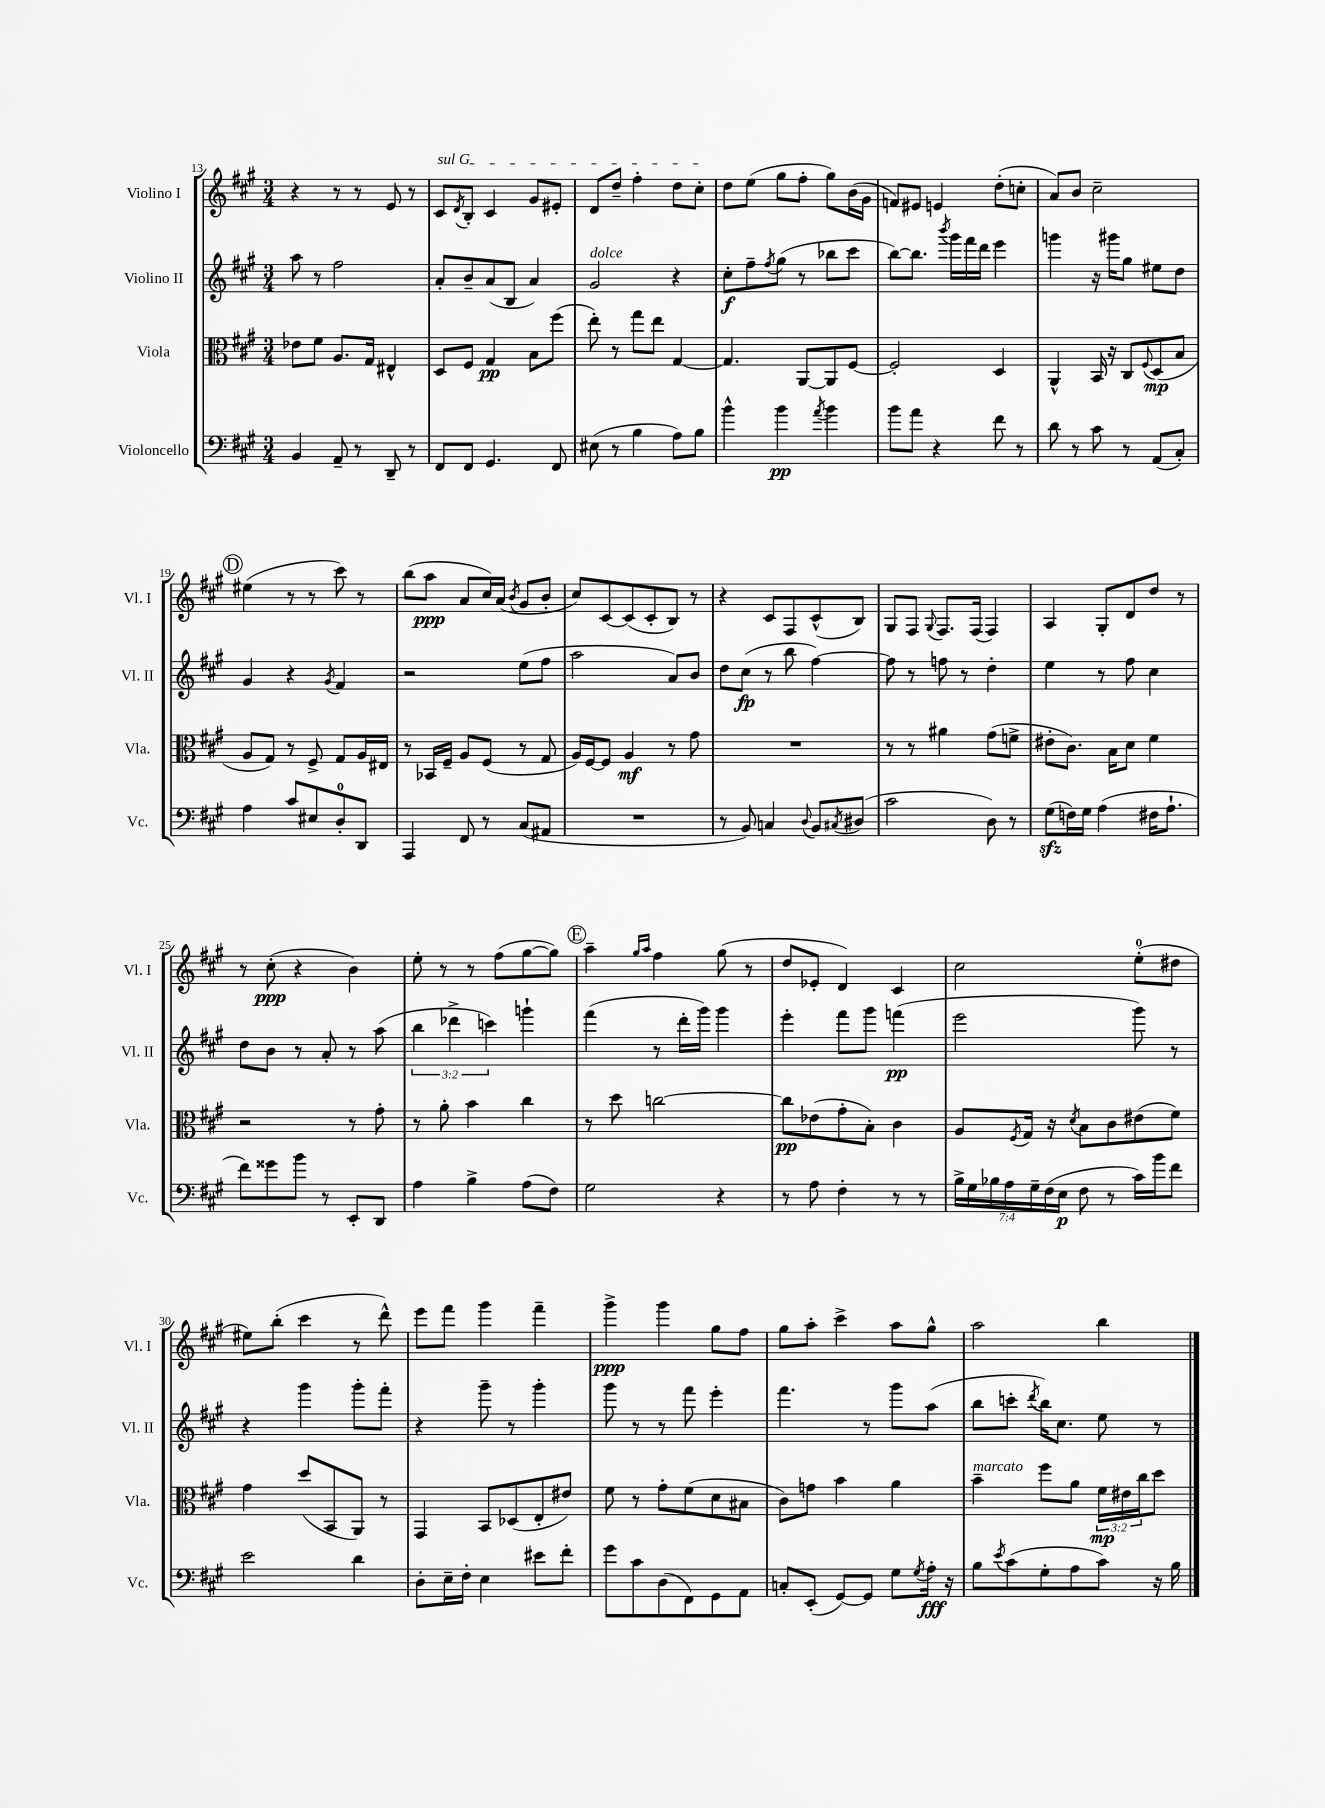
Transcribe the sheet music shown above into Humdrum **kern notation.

**kern	**kern	**kern	**kern
*staff4	*staff3	*staff2	*staff1
*clefF4	*clefC3	*clefG2	*clefG2
*k[f#c#g#]	*k[f#c#g#]	*k[f#c#g#]	*k[f#c#g#]
*M3/4	*M3/4	*M3/4	*M3/4
4BB/	8e-\L	8aa\	4r
.	8f#\J	8r	.
8AA~/	8.A/L	2ff#\	8r
8r	.	.	8r
.	16G#/Jk	.	.
8DD~/	4E#^^/	.	8e/
8r	.	.	8r
=	=	=	=
8FF#/L	8D/L	8a'/L	8c#/L
.	.	.	8qd/
8FF#/J	8F#/J	8b~/	8B'/J
4.GG#/	4G#/	(8a/	4c#/
.	.	8B/J	.
.	8B\L	4a/)	8g#/L
8FF#/	(8ff#\J	.	8e#'/J
=	=	=	=
(8E#\	8ee'\)	2g#/	8d/L
8r	8r	.	8dd~/J
4B\	8gg#\L	.	4ff#'\
.	8ee\J	.	.
8A\L)	[4G#/	4r	8dd\L
8B\J	.	.	8cc#'\J
=	=	=	=
4b^^\	4.G#/]	8cc#'\L	8dd\L
.	.	8ff#~\	(8ee\J
.	.	8qff#/	.
4b\	.	(8gg#\J	8gg#\L
.	[8AA/L	8r	8ff#'\J
8qa/	.	.	.
4b\	8AA/]	8bb-\L	8gg#\L)
.	[8F#/J	8ccc#\J	(16b\L
.	.	.	16g#\JJ
=	=	=	=
8b\L	2F#'/]	[8bb\L)	8f/L)
8a\J	.	8.bb\]J	8e#/J
4r	.	.	4e/
.	.	8qbbb/	.
.	.	16ggg#\LL	.
.	.	16fff#\	.
.	.	16ddd\JJ	.
8f#\	4D/	4eee\	(8dd'\L
8r	.	.	8cc'\J
=	=	=	=
8d\	4AA^^/	4ggg\	8a/L)
8r	.	.	8b/J
8c#\	16BB/	16r	2cc#~\
.	16r	16ggg#\LK	.
8r	8C#/L	8gg#\J	.
.	8qqF#/	.	.
(8AA/L	(8D/	8ee#\L	.
8C#'/J)	8B/J	8dd\J	.
=	=	=	=
4A\	8A/L	4g#/	(4ee#\
.	8G#/J)	.	.
8c#/L	8r	4r	8r
8E#/	8F#^/	.	8r
.	.	8qg#/	.
8D'/	8G#/L	4f#/	8ccc#\)
8DD/J	16A/L	.	8r
.	16E#/JJ	.	.
=	=	=	=
4AAA/	8r	2r	(8bb\L
.	16BB-/LL	.	8aa\J
.	16F#~/JJ	.	.
8FF#/	8A/L	.	8a/L
8r	(8F#/J	.	16cc#/L)
.	.	.	(16a/JJ
.	.	.	8qb/
(8C#/L	8r	(8ee\L	8g#/L
8AA#/J	8G#/	8ff#\J	8b'/J
=	=	=	=
2.r	16A/LL)	2aa\	8cc#/L)
.	[16F#/J	.	.
.	8F#/]J	.	[8c#/
.	4A/	.	(8c#/]
.	.	.	8c#'/
.	8r	8a/L)	8B/J)
.	8g#\	8b/J	8r
=	=	=	=
8r	2.r	8dd\L	4r
8BB/)	.	(8cc#\J	.
4C/	.	8r	8c#/L
.	.	8bb\	8F#/
8qqD/	.	.	.
8BB/L	.	[4ff#\)	(8c#^^/
8qC#/	.	.	.
(8D#/J	.	.	8B/J)
=	=	=	=
2c#\	8r	8ff#\]	8G#/L
.	8r	8r	8F#/J
.	.	.	8qqG#/
.	4a#\	8ff\	8.F#/L
.	.	8r	.
.	.	.	(16F#/Jk
8D\)	(8g#\L	4dd'\	4F#/)
8r	8f^\J	.	.
=	=	=	=
(8G#\L	8e#'\L	4ee\	4A/
16F\L)	8.c#\J)	.	.
16G#\JJ	.	.	.
(4A\	.	8r	8G#'/L
.	16B\LK	.	.
.	8d\J	8ff#\	8d/
16F#\LK	4f#\	4cc#\	8dd/J
8.A`\J	.	.	.
.	.	.	8r
=	=	=	=
8f#\L)	2r	8dd\L	8r
8g##\	.	8b\J	(8cc#'\
8b\J	.	8r	4r
8r	.	8a'/	.
8EE'/L	8r	8r	4b\)
8DD/J	8g#'\	(8aa\	.
=	=	=	=
4A\	8r	6bb\	8ee'\
.	8a'\	.	8r
.	.	6ddd-^\	.
4B^\	4b\	.	8r
.	.	6ccc\)	.
.	.	.	(8ff#\L
(8A\L	4cc#\	4ggg`\	[8gg#\
8F#\J)	.	.	8gg#\]J)
=	=	=	=
2G#\	8r	(4fff#\	4aa~\
.	8dd\	.	.
.	.	.	16qqgg#/LL
.	.	.	16qqaa/JJ
.	[2cc\	8r	4ff#\
.	.	16ddd'\LL	.
.	.	16ggg#\JJ)	.
4r	.	4ggg#\	(8gg#\
.	.	.	8r
=	=	=	=
8r	8cc\]L	4eee'\	8dd/L
8A\	(8e-\	.	8e-'/J
4F#'\	8g#'\	8fff#\L	4d/)
.	8B'\J)	8ggg#\J	.
8r	4c#\	(4fff\	4c#/
8r	.	.	.
=	=	=	=
28B^\LL	8A/L	2eee\	2cc#\
28G#\	.	.	.
28B-\	.	.	.
28A\	.	.	.
.	8qF#/	.	.
.	16G#/Jk	.	.
28G#~\	.	.	.
(28F#\	.	.	.
.	16r	.	.
28E\JJ	.	.	.
.	8qd/	.	.
8F#\	8B\L	.	.
8r	8c#\	.	.
16c#\LL)	(8e#\	8ggg#\)	(8ee'\L
16b\J	.	.	.
8f#\J	8f#\J)	8r	8dd#\J
=	=	=	=
2e\	4g#\	4r	8ee#\L)
.	.	.	(8bb'\J
.	(8dd/L	4ggg#\	4ccc#\
.	8BB/	.	.
4d\	8AA/J)	8ggg#'\L	8r
.	8r	8fff#'\J	8ddd^^\)
=	=	=	=
8D'\L	4GG#/	4r	8eee\L
16E~\L	.	.	8fff#\J
16F#'\JJ	.	.	.
4E\	8BB/L	8ggg#~\	4ggg#\
.	(8D-/	8r	.
8e#\L	8E'/	4ggg#'\	4fff#~\
8f#'\J	8e#/J)	.	.
=	=	=	=
8g#\L	8f#\	8ggg#\	4ggg#^\
8c#\	8r	8r	.
(8D\	8g#'\L	8r	4ggg#\
8FF#\)	(8f#\	8fff#\	.
8GG#\	8d\	4eee'\	8gg#\L
8AA\J	8B#\J	.	8ff#\J
=	=	=	=
8C'/L	8c#\L)	4.fff#\	8gg#\L
(8EE'/J	8g\J	.	8aa'\J
[8GG#/L)	4b\	.	4ccc#^\
8GG#/]J	.	8r	.
8G#\L	4a\	8ggg#\L	8aa\L
8qG#/	.	.	.
16A'\Jk	.	(8aa\J	8gg#^^\J
16r	.	.	.
=	=	=	=
8B\L	4b~\	8bb\L	2aa\
8qe/	.	.	.
(8c#\	.	8ccc'\J	.
.	.	8qddd/	.
8G#'\	8ff#\L	16bb\LK)	.
.	.	8.cc#\J	.
8A\	8a\J	.	.
8c#\J)	24f#\LL	8ee\	4bb\
.	24e#\	.	.
.	24cc#\J	.	.
16r	8dd\J	8r	.
16B\	.	.	.
==	==	==	==
*-	*-	*-	*-
